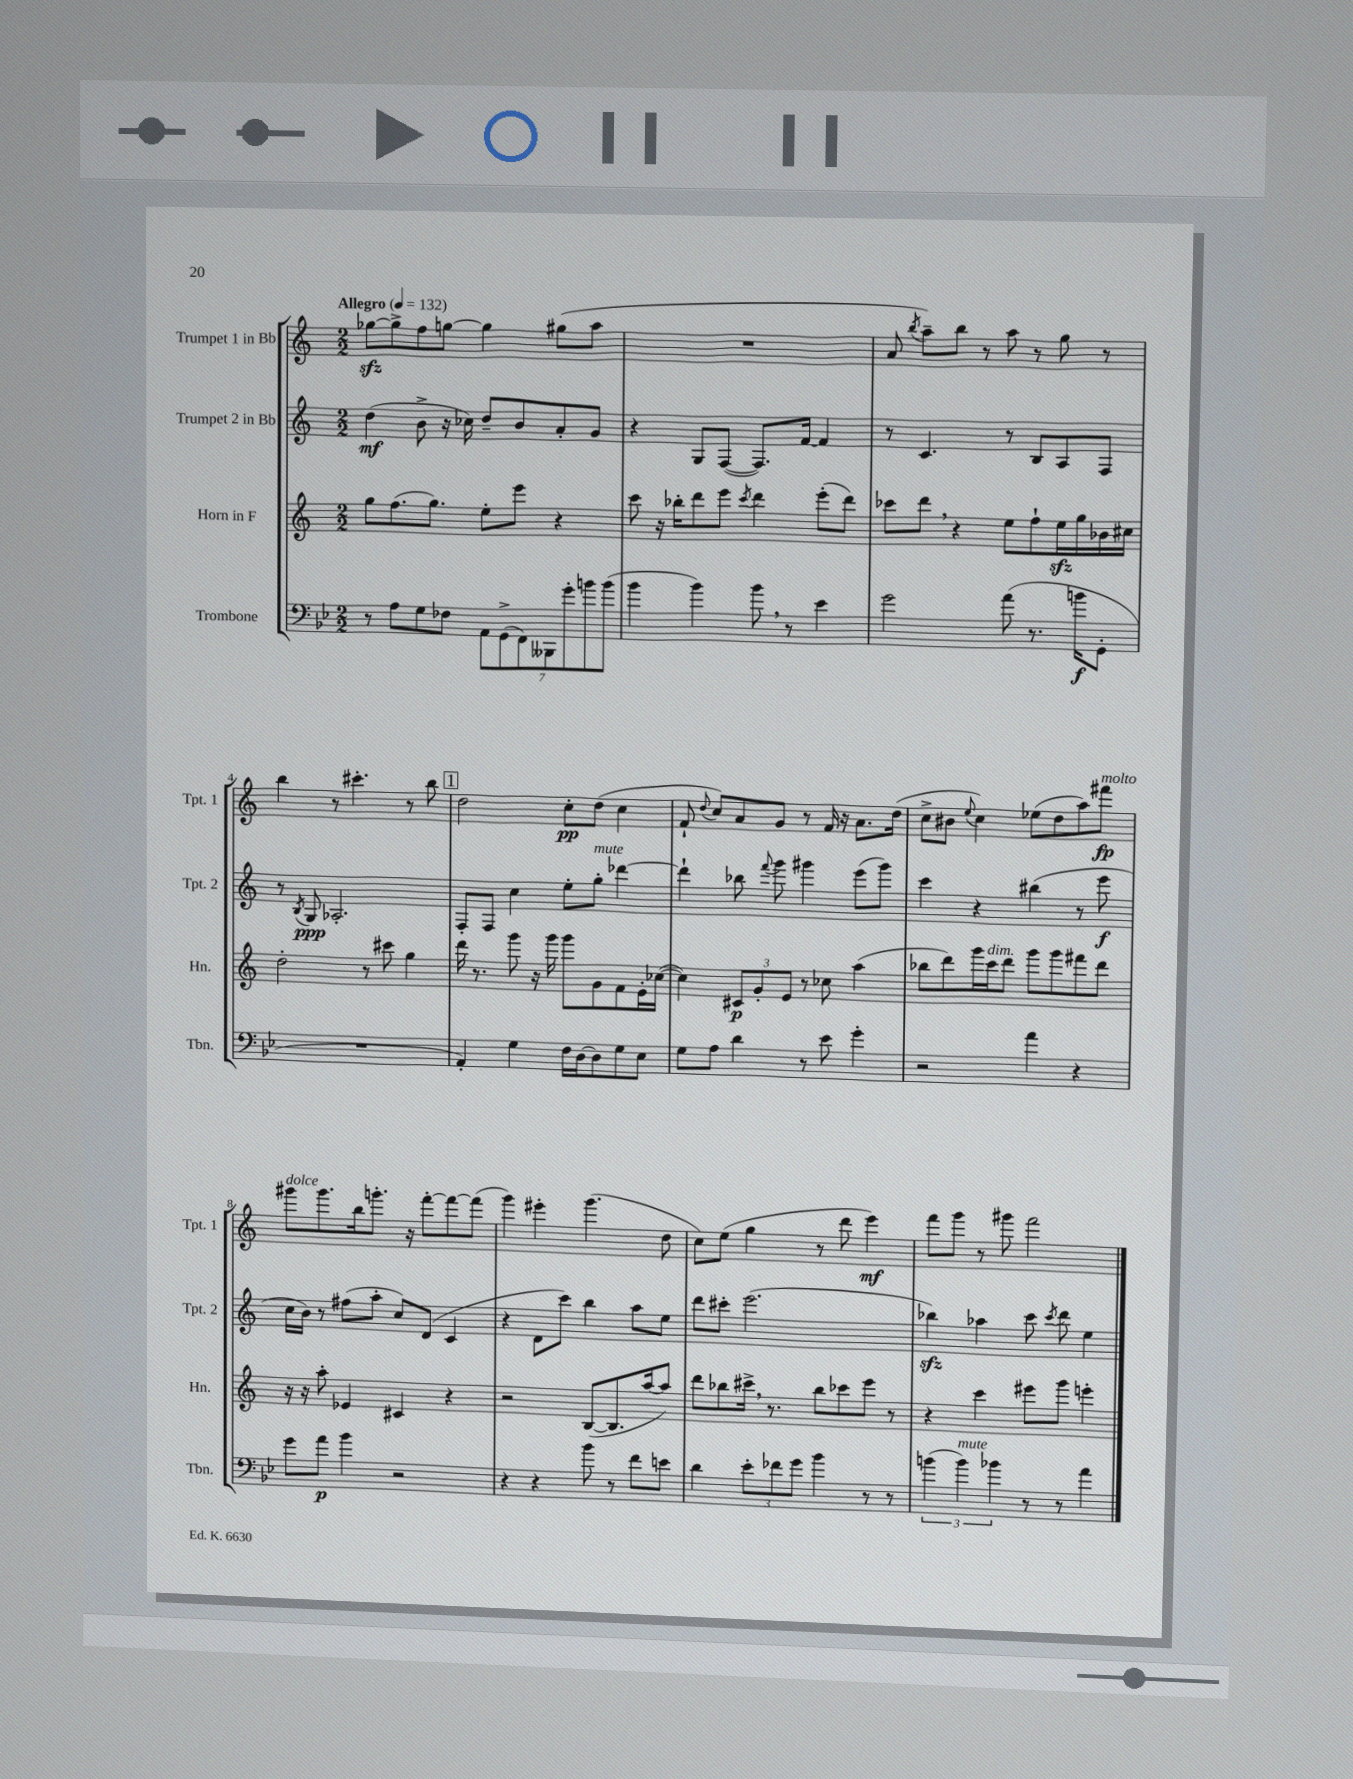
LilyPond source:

<<
\new StaffGroup <<
\new Staff = "s0" \with { instrumentName = "Trumpet 1 in Bb" shortInstrumentName = "Tpt. 1" } {
    \clef treble \key c \major \numericTimeSignature \time 2/2 \tempo "Allegro" 4 = 132
    \autoBeamOff ges''8[~\sfz ges''8-> f''8 g''8]~ g''4 gis''8[( a''8] |
    R1 |
    a'8 \acciaccatura { b''8 } a''8[--) b''8] r8 a''8 r8 g''8 r8 |
    b''4 r8 cis'''4.-. r8 b''8 |
    \mark \markup { \box "1" } d''2 c''8[-.\pp d''8]( c''4 |
    f'8-! \appoggiatura { d''8 } c''8[) a'8 g'8] r8 f'16 r16 a'8.[ d''16]( |
    c''8[-> bis'8] \appoggiatura { e''8 } c''4) ees''8[( d''8 a''8) fis'''8]\fp^\markup { \italic "molto" } |
    gis'''8[^\markup { \italic "dolce" } gis'''8. b''16 g'''8.]-. r16 f'''8[~-. f'''8~ f'''8]( |
    g'''4) eis'''4-. g'''4.( d''8 |
    c''8[) e''8]( g''4 r8 d'''8 e'''4\mf) |
    f'''8[ g'''8] r8 gis'''8 f'''2 \bar "|." |
}
\new Staff = "s1" \with { instrumentName = "Trumpet 2 in Bb" shortInstrumentName = "Tpt. 2" } {
    \clef treble \key c \major \numericTimeSignature \time 2/2
    \autoBeamOff d''4\mf( b'8-> r16 ces''16) d''8[-- b'8 a'8-. g'8] |
    r4 g8[ f8]~( f8.[) f'16]~ f'4 |
    r8 c'4. r8 b8[ a8 f8] |
    r8 \acciaccatura { b8 } g8\ppp aes2.-. |
    \mark \markup { \box "1" } f8[-. f8] c''4 e''8[-. g''8]-.^\markup { \italic "mute" } des'''4~ |
    des'''4-! bes''8 \appoggiatura { f'''8 } g'''8 gis'''4 e'''8[( gis'''8]) |
    c'''4 r4 bis''4( r8 e'''8\f |
    c''16[ b'16]) r8 fis''8[( a''8]-. c''8[) d'8]( c'4 |
    r4 d'8[ c'''8]) b''4 a''8[ e''8] |
    d'''8[ cis'''8]-. e'''2.( |
    bes''4\sfz) aes''4 c'''8 \acciaccatura { c'''8 } d'''8 e''4 \bar "|." |
}
\new Staff = "s2" \with { instrumentName = "Horn in F" shortInstrumentName = "Hn." } {
    \clef treble \key c \major \numericTimeSignature \time 2/2
    \autoBeamOff g''8[ f''8.( g''8.]) e''8[-. e'''8] r4 |
    c'''8 r16 bes''16[-. d'''8 e'''8] \acciaccatura { c'''8 } d'''4 e'''8[-.( d'''8]) |
    ces'''8[ d'''8] \breathe r4 e''8[ f''8-! e''16\sfz g''16 bes'16 cis''16] |
    d''2-. r8 cis'''8 g''4 |
    \mark \markup { \box "1" } d'''16 r8. g'''8 r16 g'''16 g'''8[ g'8 f'8 e'16-. ces''16]~( |
    ces''4) \tuplet 3/2 { cis'8[\p g'8-. e'8] } r8 ces''8 a''4( |
    bes''8[ d'''8) g'''16 c'''16^\markup { \italic "dim." } d'''8] g'''8[ g'''8 fis'''8 d'''8] |
    r16 r16 a''8-. ees'4 cis'4 r4 |
    r2 b8[~( b8. a''16~ a''8]) |
    d'''8[ bes''8 cis'''16]-> \breathe r8. bes''8[ ces'''8 e'''8] r8 |
    r4 c'''4 eis'''8[ g'''8] e'''4-. \bar "|." |
}
\new Staff = "s3" \with { instrumentName = "Trombone" shortInstrumentName = "Tbn." } {
    \clef bass \key bes \major \numericTimeSignature \time 2/2
    \autoBeamOff r8 a8[ g8 fes8] \tuplet 7/4 { a,8[ g,8->( f,8) beses,,8 g'8-. b'8 b'8]( } |
    bes'4 bes'4) bes'8 \breathe r8 ees'4 |
    g'2 a'8( r8. b'16[\f g,8]-. |
    R1 |
    \mark \markup { \box "1" } a,4-.) g4 f16[ d16~ d8 g8 ees8] |
    g8[ a8] d'4 r8 ees'8 g'4-. |
    r2 a'4 r4 |
    g'8[ a'8]\p bes'4 r2 |
    r4 r4 bes'8 r8 f'8[ e'8] |
    d'4 \tuplet 3/2 { ees'8[-. fes'8 g'8] } bes'4 r8 r8 |
    \tuplet 3/2 { b'4( b'4^\markup { \italic "mute" }) bes'4 } r8 r8 a'4 \bar "|." |
}
>>
>>
